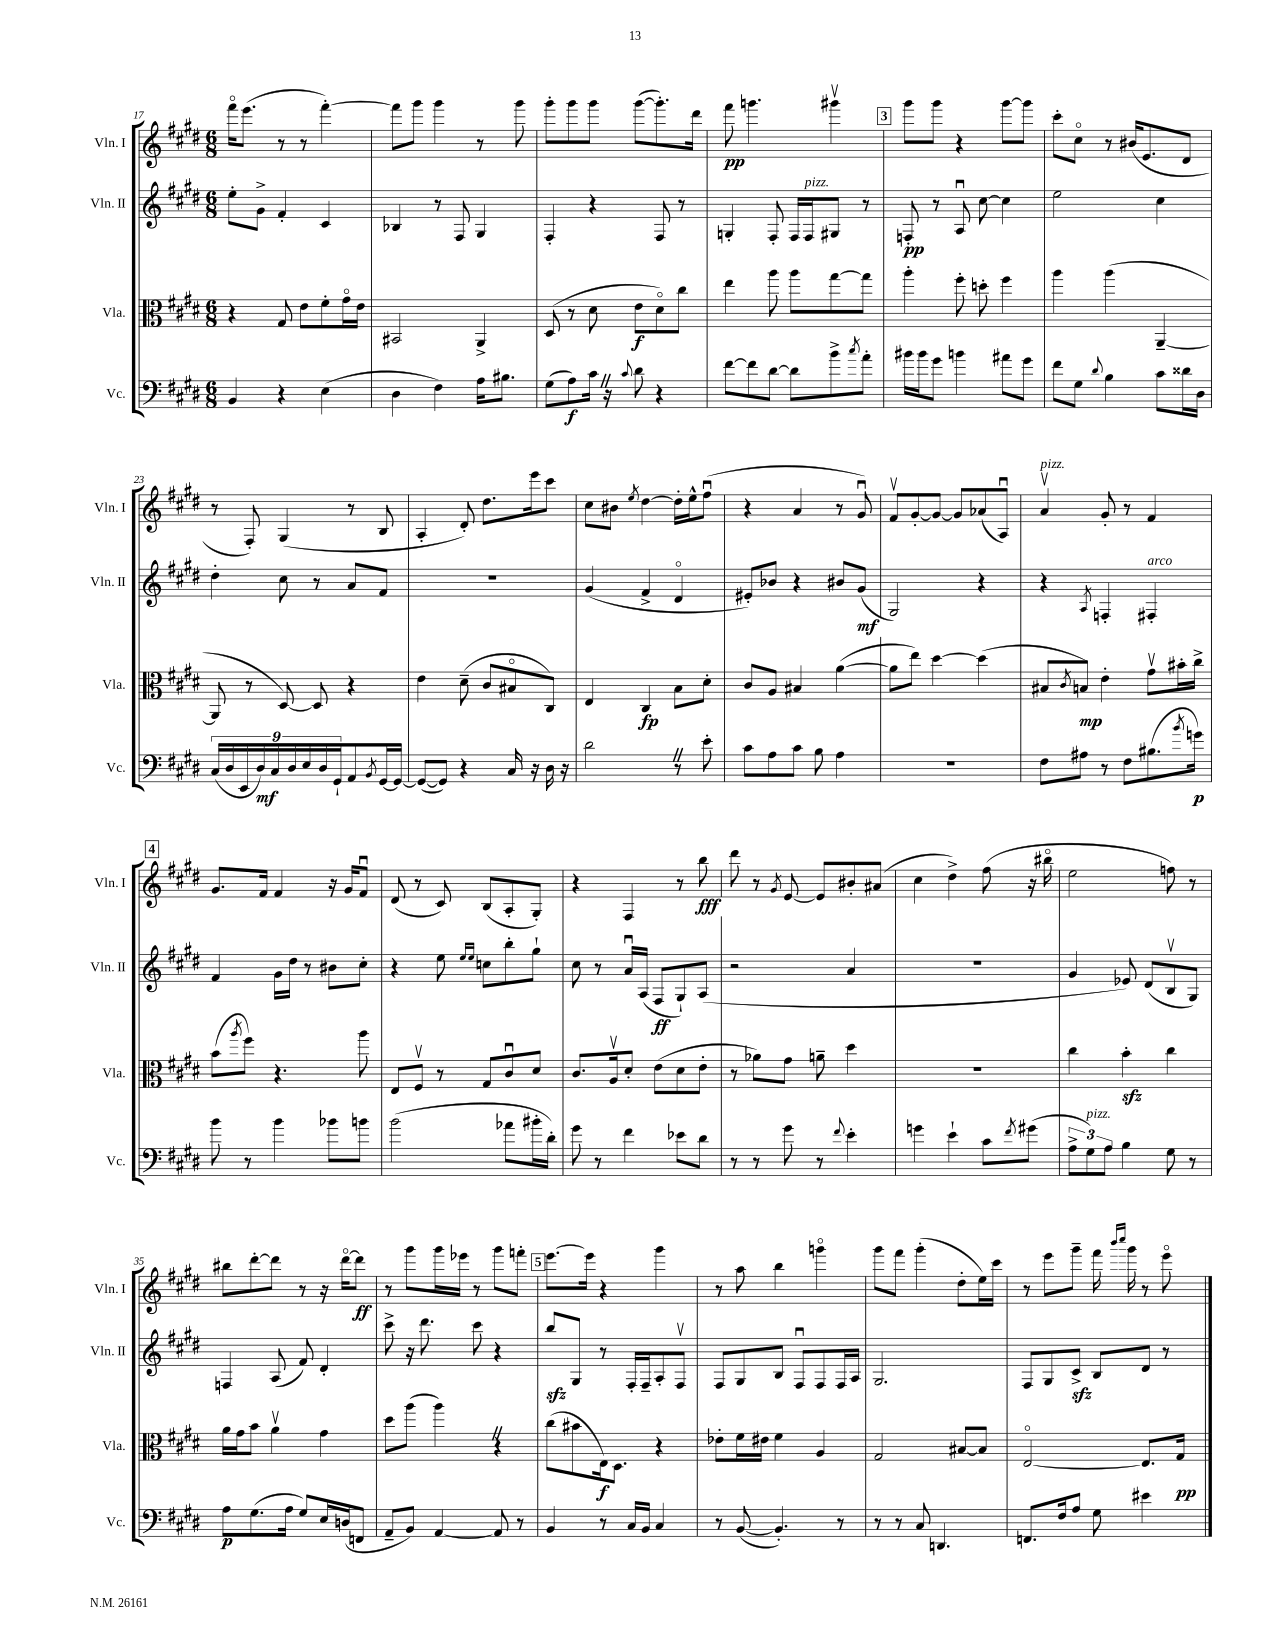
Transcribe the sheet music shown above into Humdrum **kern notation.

**kern	**kern	**kern	**kern
*staff4	*staff3	*staff2	*staff1
*clefF4	*clefC3	*clefG2	*clefG2
*k[f#c#g#d#]	*k[f#c#g#d#]	*k[f#c#g#d#]	*k[f#c#g#d#]
*M6/8	*M6/8	*M6/8	*M6/8
4BB/	4r	8ee'\L	16fff#o\LK
.	.	.	(8.eee\J
.	.	8g#^\J	.
4r	8G#/	4f#'/	8r
.	8e\L	.	8r
(4E\	8f#'\	4c#/	[4fff#'\)
.	16g#o\L	.	.
.	16e\JJ	.	.
=	=	=	=
4D#\	2BB#/	4B-/	8fff#\]L
.	.	.	8ggg#\J
4F#\)	.	8r	4ggg#\
.	.	8F#/	.
16A\LK	4AA^/	4G#/	8r
8.B#\J	.	.	.
.	.	.	8ggg#\
=	=	=	=
(8G#\L	(8D#/	4F#'/	8ggg#'\L
8A\)	8r	.	8ggg#\
16c#\Jk	8d#\	4r	8ggg#\J
16r	.	.	.
8qqc#/	.	.	.
8d#\	8e\L	.	([8ggg#\L
4r	8d#o\)	8F#/	8.ggg#'\])
.	8cc#\J	8r	.
.	.	.	16ddd#\Jk
=	=	=	=
[8f#\L	4ee\	4G'/	8fff#\
8f#\]	.	.	4.ggg\
[8d#\J	8aa\	8F#'/	.
8d#\]L	8aa\L	16F#/LL	.
.	.	16F#/J	.
8b^\	[8gg#\	8G#/J	4ggg#v\
8qcc#/	.	.	.
8a'\J	8gg#\]J	8r	.
=	=	=	=
16b#\LL	4aa'\	8F'/	8ggg#\L
16b#\J	.	.	.
8g#\J	.	8r	8ggg#\J
4b\	8ff#'\	8Au/	4r
.	8dd'\	[8cc#\	.
8a#\L	4ff#\	4cc#\]	[8ggg#\L
8g#\J	.	.	8ggg#\]J
=	=	=	=
8f#\L	4aa\	2ee\	8ccc#'\L
8G#\J	.	.	8cc#o\J
8qqd#/	.	.	.
4B\	(4aa\	.	8r
.	.	.	(16b#/LK
.	.	.	8.e/
8c#\L	[4AA~/	4cc#\	.
16d##\L	.	.	8d#/J
16D#\JJ	.	.	.
=	=	=	=
(18C#/LL	8AA/]	4dd#'\	8r
18D#/	.	.	.
18EE/	.	.	.
.	8r	.	8F#'/)
18D#/)	.	.	.
18C#/	.	.	.
.	[8D#/)	8cc#\	(4G#/
18D#/	.	.	.
18E/	.	.	.
.	8D#/]	8r	.
18D#/	.	.	.
18GG#`/J	.	.	.
8AA/	4r	8a/L	8r
8qBB/	.	.	.
[16GG#/L	.	8f#/J	8B/
16GG#/_JJ	.	.	.
=	=	=	=
(8GG#/_L	4e\	2.r	4A'/
8GG#/]J)	.	.	.
4r	(8d#~\	.	8d#'/)
.	8c#/L	.	8.dd#\L
16C#/	8B#o/	.	.
16r	.	.	16eee\k
16D#\	8C#/J)	.	8ccc#\J
16r	.	.	.
=	=	=	=
2d#\	4E/	(4g#/	8cc#\L
.	.	.	8b#\J
.	.	.	8qee/
.	4C#/	4f#^/	[4dd#\
8r	8B\L	4d#o/	16dd#'\]LL
.	.	.	16ee^^\J
8e'\	8d#'\J	.	(8ff#u\J
=	=	=	=
8c#\L	8c#/L	8e#'/L)	4r
8A\	8A/J	8b-/J	.
8c#\J	4B#/	4r	4a/
8B\	.	.	.
4A\	([4a\	8b#/L	8r
.	.	(8g#/J	8g#u/)
=	=	=	=
2.r	8a\]L	2G#/)	8f#v/L
.	8ee\J)	.	[8g#'/
.	[4dd#\	.	8g#/_J
.	.	.	8g#/]L
.	(4dd#\]	4r	(8a-/
.	.	.	8Au/J)
=	=	=	=
8F#\L	8B#/L	4r	4av/
.	8qc#/	.	.
8A#\J	8B/J)	.	.
.	.	8qA/	.
8r	4e'\	4F'/	8g#'/
8F#\L	.	.	8r
(8.B#\	8g#v\L	4F#'/	4f#/
.	16b#'\L	.	.
8qb/	.	.	.
16g\Jk)	16cc#^\JJ	.	.
=	=	=	=
8b\	(8b\L	4f#/	8.g#/L
.	8qaa/	.	.
8r	8ff#\J)	.	.
.	.	.	16f#/Jk
4b\	4.r	16g#\LL	4f#/
.	.	16dd#\JJ	.
.	.	8r	.
8b-\L	.	8b#\L	16r
.	.	.	16g#/LK
8b\J	8aa\	8cc#'\J	8f#u/J
=	=	=	=
(2b\	8E/L	4r	(8d#/
.	8F#v/J	.	8r
.	8r	8ee\	8c#/)
.	.	16qqee/LL	.
.	.	16qqee/JJ	.
.	8G#/L	8cc\L	(8B/L
8a-\L	8c#u/	8bb'\	8A'/
16b#'\L	8d#/J	8gg#`\J	8G#'/J)
16d#'\JJ)	.	.	.
=	=	=	=
8g#\	8.c#/L	8cc#\	4r
8r	.	8r	.
.	16Av/k	.	.
4f#\	8d#'/J	16au/LL	4F#/
.	.	(16A/JJ	.
.	(8e\L	8F#/L	.
8e-\L	8d#\	8G#`/)	8r
8d#\J	8e'\J	(8A/J	8bb\
=	=	=	=
8r	8r	2r	8ddd#\
8r	8a-\L)	.	8r
.	.	.	8qg#/
8g#\	8g#\J	.	[8e/
8r	8a~\	.	8e/]L
8qqf#/	.	.	.
4e'\	4dd#\	4a/	8b#'/
.	.	.	(8a#/J
=	=	=	=
4g\	2.r	2.r	4cc#\
4e`\	.	.	4dd#^\)
8c#\L	.	.	(8ff#\
8qf#/	.	.	.
(8g#\J	.	.	16r
.	.	.	16bb#o\
=	=	=	=
12A^\L	4cc#\	4g#/	2ee\
12G#\)	.	.	.
12A\J	.	.	.
4B\	4b'\	8e-/)	.
.	.	(8d#/L	.
8G#\	4cc#\	8Bv/	8ff\)
8r	.	8G#/J)	8r
=	=	=	=
8A\L	16a\LL	4F/	8bb#\L
.	16g#\J	.	.
(8.G#\	8b\J	.	[8ddd#'\
.	4av\	(8A/	8ddd#\]J
16A\Jk	.	.	.
8G#/L)	.	8f#/)	8r
16E/L	4g#\	4d#'/	16r
(16D/J	.	.	[16ddd#o\LK
8FF/J	.	.	8ddd#\]J
=	=	=	=
8AA~/L	8dd#\L	8ccc#^\	8r
8BB/J)	(8aa\J	16r	8ggg#\L
.	.	8.ddd#\	.
[4AA/	4aa\)	.	16ggg#\L
.	.	.	16eee-\JJ
.	.	8ccc#\	8r
8AA/]	4r	4r	8ggg#\L
8r	.	.	8fff'\J
=	=	=	=
4BB/	(8cc#\L	8bb/L	[8.eee\L
.	8b#\	8G#/J	.
.	.	.	16eee\]Jk
8r	16E\k)	8r	4r
.	8.D#\J	.	.
16C#/LL	.	16F#'/LL	.
16BB/JJ	.	16F#~/J	.
4C#/	4r	8A'/	4ggg#\
.	.	8F#v/J	.
=	=	=	=
8r	8e-'\L	8F#/L	8r
([8BB/	16f#\L	8G#/	8aa\
.	16e#\JJ	.	.
4.BB'/])	4f#\	8B/J	4bb\
.	.	8F#u/L	.
.	4A/	8F#/	4gggo\
8r	.	16F#/L	.
.	.	16A/JJ	.
=	=	=	=
8r	2G#/	2.G#/	8ggg#\L
8r	.	.	8fff#\J
8C#/	.	.	(4ggg#'\
4.DD/	.	.	.
.	[8B#/L	.	8dd#'\L
.	8B#/]J	.	16ee\L)
.	.	.	16ccc#\JJ
=	=	=	=
8.FF/L	[2Eo/	8F#/L	8r
.	.	8G#/	8eee\L
16F#/k	.	.	.
8A/J	.	8c#^/J	8ggg#~\J
8G#\	.	8B/L	16fff#\
.	.	.	16qqbbb/LL
.	.	.	16qqcccc#/JJ
.	.	.	16ggg#\
4e#\	8.E/]L	8d#/J	8r
.	.	8r	8eeeo\
.	16G#/Jk	.	.
==	==	==	==
*-	*-	*-	*-
